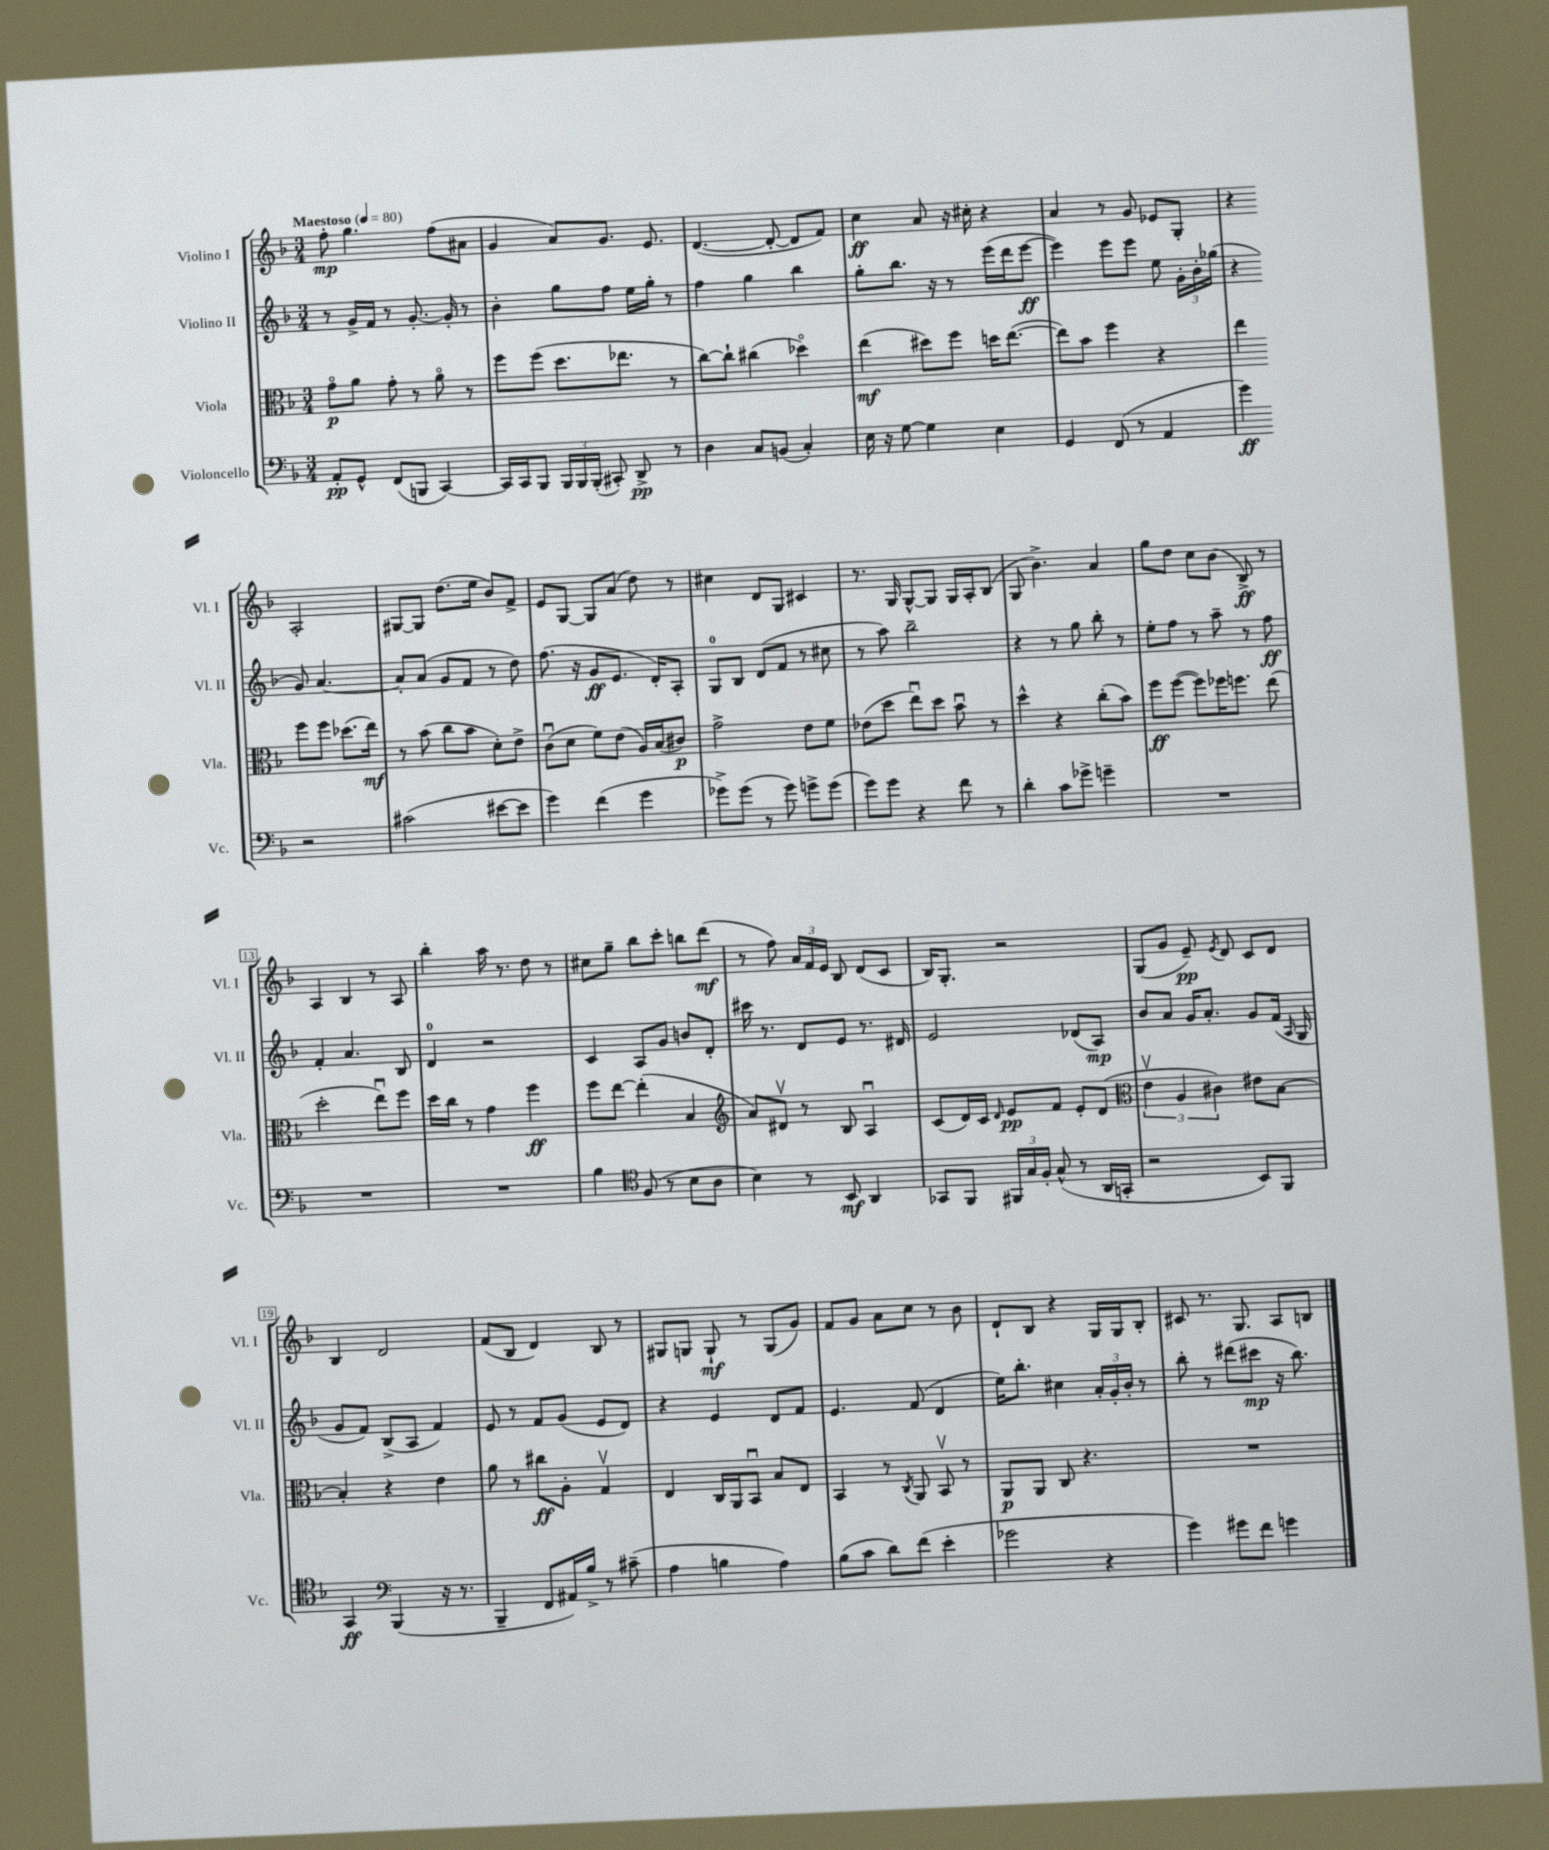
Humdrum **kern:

**kern	**dynam	**kern	**dynam	**kern	**dynam	**kern	**dynam
*part4	*part4	*part3	*part3	*part2	*part2	*part1	*part1
*staff4	*staff4	*staff3	*staff3	*staff2	*staff2	*staff1	*staff1
*I"Violoncello	*	*I"Viola	*	*I"Violino II	*	*I"Violino I	*
*I'Vc.	*	*I'Vla.	*	*I'Vl. II	*	*I'Vl. I	*
*clefF4	*	*clefC3	*	*clefG2	*	*clefG2	*
*k[b-]	*	*k[b-]	*	*k[b-]	*	*k[b-]	*
*M3/4	*	*M3/4	*	*M3/4	*	*M3/4	*
*MM80	*	*MM80	*	*MM80	*	*MM80	*
=1	=1	=1	=1	=1	=1	=1	=1
!	!	!	!	!	!	!LO:TX:a:B:t=Maestoso	!
8AA'/L	pp	8g\L	p	8r	.	8ff'\	mp
8GG^^/J	.	8a\J	.	16g^/LL	.	4.gg\	.
.	.	.	.	16f/JJ	.	.	.
(8FF/L	.	8g'\	.	8r	.	.	.
8BBBn/J	.	8r	.	[8.g'/	.	.	.
[4CC/)	.	8a\	.	.	.	(8ff\L	.
.	.	.	.	16g'/]	.	.	.
.	.	8r	.	8r	.	8a#X\J	.
=2	=2	=2	=2	=2	=2	=2	=2
16CC/LL]	.	8ff\L	.	4b-'\	.	4g/	.
16CC/J	.	.	.	.	.	.	.
8BBB-/J	.	(8ff\J	.	.	.	.	.
24BBB-/LL	.	8.dd\L	.	8gg\L	.	8a/L)	.
24BBB-/	.	.	.	.	.	.	.
(24BBB-'/JJ	.	.	.	.	.	.	.
8CC#X'/)	.	.	.	8ff\J	.	8.g/J	.
.	.	8.ee-X\J	.	.	.	.	.
8DD^/	pp	.	.	16ee\LL	.	.	.
.	.	.	.	16gg'\JJ	.	8.e/	.
8r	.	8r	.	8r	.	.	.
=3	=3	=3	=3	=3	=3	=3	=3
4D\	.	[8cc\L)	.	4ff\	.	([4.d/	.
.	.	8cc`\J]	.	.	.	.	.
8C/L	.	(4cc#X\	.	4gg\	.	.	.
(8BBn/J	.	.	.	.	.	8d'/_	.
4C'/)	.	4dd-X\)	.	4bb-\	.	8d/L]	.
.	.	.	.	.	.	8f/J)	.
=4	=4	=4	=4	=4	=4	=4	=4
16E\	.	(4ee\	mf	8gg'\L	.	4cc\	ff
16r	.	.	.	.	.	.	.
[8G\	.	.	.	8.bb-\J	.	.	.
4G\]	.	8dd#X\L)	.	.	.	8a/	.
.	.	.	.	16r	.	.	.
.	.	8ff\J	.	8r	.	16r	.
.	.	.	.	.	.	16cc#X'\	.
4E\	.	16ddn\KL	.	(16eee\LL	.	4r	.
.	.	([8.ee\J	.	16ddd\J	.	.	.
.	.	.	.	[8eee\J	ff	.	.
=5	=5	=5	=5	=5	=5	=5	=5
4GG/	.	8ee\L])	.	4eee\])	.	4a/	.
.	.	8b-\J	.	.	.	.	.
(8FF/	.	4ff\	.	8eee\L	.	8r	.
8r	.	.	.	8eee\J	.	8g/	.
4AA/	.	4r	.	8ee\	.	8e-X/L	.
.	.	.	.	24g'\LL	.	8G'/J	.
.	.	.	.	24b-'\	.	.	.
.	.	.	.	(24gg-X\JJ	.	.	.
=6	=6	=6	=6	=6	=6	=6	=6
4g\)	ff	4ee\	.	4r	.	4r	.
2r	.	8ff\L	.	8g/)	.	2A'/	.
.	.	8ff\J	.	[4.a/	.	.	.
.	.	(8.dd-X\L	.	.	.	.	.
.	.	16ee\Jk)	mf	.	.	.	.
!!LO:LB:g=z
=7	=7	=7	=7	=7	=7	=7	=7
(2c#X\	.	8r	.	8a'/L]	.	[8G#X/L	.
.	.	(8b-\	.	(8a/J	.	8G#/J]	.
.	.	8cc\L	.	8g/L	.	(8.dd\L	.
.	.	8b-\J	.	8f/J	.	.	.
.	.	.	.	.	.	16ee\Jk	.
[8e#X\L	.	8d'\L)	.	8r	.	8b-/L)	.
8e#\J]	.	8e^\J	.	8dd\)	.	8f^/J	.
=8	=8	=8	=8	=8	=8	=8	=8
4g\)	.	(8cu\L	.	(8.ff\	.	8e/L	.
.	.	8d\J	.	.	.	[8G/J	.
.	.	.	.	16r	.	.	.
(4f\	.	8f\L)	.	8g/L	ff	8G/L]	.
.	.	(8e\J	.	8.e/J	.	(8a/J	.
4g\	.	16A/LL)	.	.	.	8dd\)	.
.	.	(16B-/J	.	16d'/KL)	.	.	.
.	.	8c#X/J)	p	8A'/J	.	8r	.
=9	=9	=9	=9	=9	=9	=9	=9
8g-X^\L)	.	2g^\	.	8G/L	.	4cc#X\	.
(8g-\J	.	.	.	8B-/J	.	.	.
8r	.	.	.	(8d/L	.	8d/L	.
8g-\)	.	.	.	8f/J	.	8G/J	.
8gn^\L	.	8e\L	.	8r	.	4c#X/	.
(8g\J	.	8f\J	.	8cc#X\	.	.	.
=10	=10	=10	=10	=10	=10	=10	=10
8g\L)	.	(8e-X\L	.	8r	.	8.r	.
8g\J	.	8dd\J	.	8aa\)	.	.	.
.	.	.	.	.	.	16G/	.
4r	.	8eeu\L)	.	2bb-~\	.	[8G^^/L	.
.	.	8dd\J	.	.	.	8G/J]	.
8f\	.	8b-u\	.	.	.	16G/LL	.
.	.	.	.	.	.	16A'/J	.
8r	.	8r	.	.	.	(8B-/J	.
=11	=11	=11	=11	=11	=11	=11	=11
4d'\	.	4dd^^\	.	4r	.	8G/	.
.	.	.	.	.	.	4.b-^\)	.
8c\L	.	4r	.	8r	.	.	.
8g-X^\J	.	.	.	8gg\	.	.	.
4gn~\	.	(8cc'\L	.	8bb-'\	.	4a/	.
.	.	8b-\J)	.	8r	.	.	.
=12	=12	=12	=12	=12	=12	=12	=12
2.r	.	8ff\L	ff	8ee'\L	.	8gg\L	.
.	.	([8ff\J	.	8ff\J	.	8dd\J	.
.	.	8ff\L])	.	8r	.	8cc\L	.
.	.	16ff-X\K	.	8aa~\	.	(8b-\J	.
.	.	8.ffn\J	.	.	.	.	.
.	.	.	.	8r	.	8B-^/)	ff
.	.	(8ee\	.	8ff\	ff	8r	.
!!LO:LB:g=z
=13	=13	=13	=13	=13	=13	=13	=13
2.r	.	2dd'\	.	4f'/	.	4A/	.
.	.	.	.	4.a/	.	4B-/	.
.	.	8eeu\L)	.	.	.	8r	.
.	.	8ff\J	.	8B-/	.	8A/	.
=14	=14	=14	=14	=14	=14	=14	=14
2.r	.	16dd\LL	.	4d/	.	4bb-'\	.
.	.	16cc\JJ	.	.	.	.	.
.	.	8r	.	.	.	.	.
.	.	4g\	.	2r	.	16aa\	.
.	.	.	.	.	.	8.r	.
.	.	4ff\	ff	.	.	8dd\	.
.	.	.	.	.	.	8r	.
=15	=15	=15	=15	=15	=15	=15	=15
4B-\	.	8ff\L	.	4c/	.	8cc#X\L	.
.	.	[8ee\J	.	.	.	8gg~\J	.
*clefC4	*	*	*	*	*	*	*
(8F/	.	(4ee'\]	.	8A/L	.	8bb-\L	.
8r	.	.	.	8g/J	.	8ccc'\J	.
8B-\L	.	4B-/	.	8bn/L	.	8bbn\L	.
8A\J	.	.	.	8d'/J	.	(8ddd\J	mf
=16	=16	=16	=16	=16	=16	=16	=16
*	*	*clefG2	*	*	*	*	*
4B-\)	.	8a/L)	.	16ccc#X\	.	8r	.
.	.	.	.	8.r	.	.	.
.	.	8d#Xv/J	.	.	.	8ff\)	.
8r	.	8r	.	8d/L	.	24a/LL	.
.	.	.	.	.	.	24f/	.
.	.	.	.	.	.	24e/JJ	.
8BB-/	mf	8B-/	.	8e/J	.	8B-/	.
4AA/	.	4Au/	.	8.r	.	(8d/L	.
.	.	.	.	.	.	8c/J	.
.	.	.	.	16d#X/	.	.	.
=17	=17	=17	=17	=17	=17	=17	=17
8GG-X/L	.	(8c/L	.	2e/	.	16B-/KL)	.
.	.	.	.	.	.	8.G'/J	.
8FF/J	.	16d/L)	.	.	.	.	.
.	.	16c/JJ	.	.	.	.	.
.	.	16qqd/	.	.	.	.	.
24FF#X/LL	.	8e/L	pp	.	.	2r	.
24G/	.	.	.	.	.	.	.
24F'/JJ	.	.	.	.	.	.	.
(8G^^/	.	8f/J	.	.	.	.	.
8r	.	8e'/L	.	(8d-X/L	.	.	.
16AA/LL	.	(8d/J	.	8A/J)	mp	.	.
16GGn'/JJ	.	.	.	.	.	.	.
=18	=18	=18	=18	=18	=18	=18	=18
*	*	*clefC3	*	*	*	*	*
2r	.	6ev\	.	8b-/L	.	(8G/L	.
.	.	.	.	8a/J	.	8g/J	.
.	.	6A/	.	.	.	.	.
.	.	.	.	16g/KL	.	8e~/)	pp
.	.	.	.	8.a'/J	.	.	.
.	.	6c#X\)	.	.	.	.	.
.	.	.	.	.	.	8qe/	.
.	.	.	.	.	.	8d/	.
8BB-/L)	.	8e#X\L	.	8g/L	.	8c/L	.
8FF/J	.	[8B-\J	.	(16f/Jk	.	8d/J	.
.	.	.	.	16qqA/	.	.	.
.	.	.	.	16G/	.	.	.
!!LO:LB:g=z
=19	=19	=19	=19	=19	=19	=19	=19
4GG/	ff	4B-'/]	.	8g/L	.	4B-/	.
.	.	.	.	8f/J)	.	.	.
*clefF4	*	*	*	*	*	*	*
(4BBB-/	.	4r	.	(8B-^/L	.	2d/	.
.	.	.	.	8A/J	.	.	.
16r	.	4e\	.	4f/)	.	.	.
8.r	.	.	.	.	.	.	.
=20	=20	=20	=20	=20	=20	=20	=20
4BBB-~/	.	8a\	.	8e/	.	(8f/L	.
.	.	8r	.	8r	.	8B-/J	.
8FF/L	.	8cc#X\L	ff	8f/L	.	4d/)	.
16AA#X/L)	.	8A'\J	.	(8g/J	.	.	.
16B-^/JJ	.	.	.	.	.	.	.
8r	.	4Gv/	.	8e/L	.	8B-/	.
(8c#X~\	.	.	.	8d/J)	.	8r	.
=21	=21	=21	=21	=21	=21	=21	=21
4A\	.	4E/	.	4r	.	8G#X/L	.
.	.	.	.	.	.	8Gn/J	.
4Bn\	.	16C/LL	.	4e/	.	8G`/	mf
.	.	16AA/J	.	.	.	.	.
.	.	8BB-u/J	.	.	.	8r	.
4A\)	.	8B-/L	.	8d/L	.	(8G/L	.
.	.	8E/J	.	8f/J	.	8g/J)	.
=22	=22	=22	=22	=22	=22	=22	=22
(8B-\L	.	4BB-/	.	4.e/	.	8f/L	.
8c\J	.	.	.	.	.	8g/J	.
8d\L)	.	8r	.	.	.	8a\L	.
.	.	8qC/	.	.	.	.	.
(8f\J	.	8AA/	.	(8f/	.	8cc\J	.
4e'\	.	8BB-v/	.	4d/	.	8r	.
.	.	8r	.	.	.	8b-\	.
=23	=23	=23	=23	=23	=23	=23	=23
2g-X\	.	8AA/L	p	16ee\KL)	.	8d`/L	.
.	.	.	.	8.bb-'\J	.	.	.
.	.	8AA/J	.	.	.	8B-/J	.
.	.	8C/	.	4cc#X\	.	4r	.
.	.	4.r	.	.	.	.	.
4r	.	.	.	24a'/LL	.	16G/LL	.
.	.	.	.	24g'/	.	.	.
.	.	.	.	.	.	16G/J	.
.	.	.	.	24b-'/JJ	.	.	.
.	.	.	.	8r	.	8B-'/J	.
=24	=24	=24	=24	=24	=24	=24	=24
4g\)	.	2.r	.	8bb-'\	.	8c#X/	.
.	.	.	.	8r	.	8.r	.
8g#X\L	.	.	.	(8ddd#X\L	.	.	.
.	.	.	.	.	.	8.G/	.
8f\J	.	.	.	8ccc#X\J	mp	.	.
4gn\	.	.	.	16r	.	8A/L	.
.	.	.	.	8.bb-\)	.	.	.
.	.	.	.	.	.	8Bn/J	.
==	==	==	==	==	==	==	==
*-	*-	*-	*-	*-	*-	*-	*-
